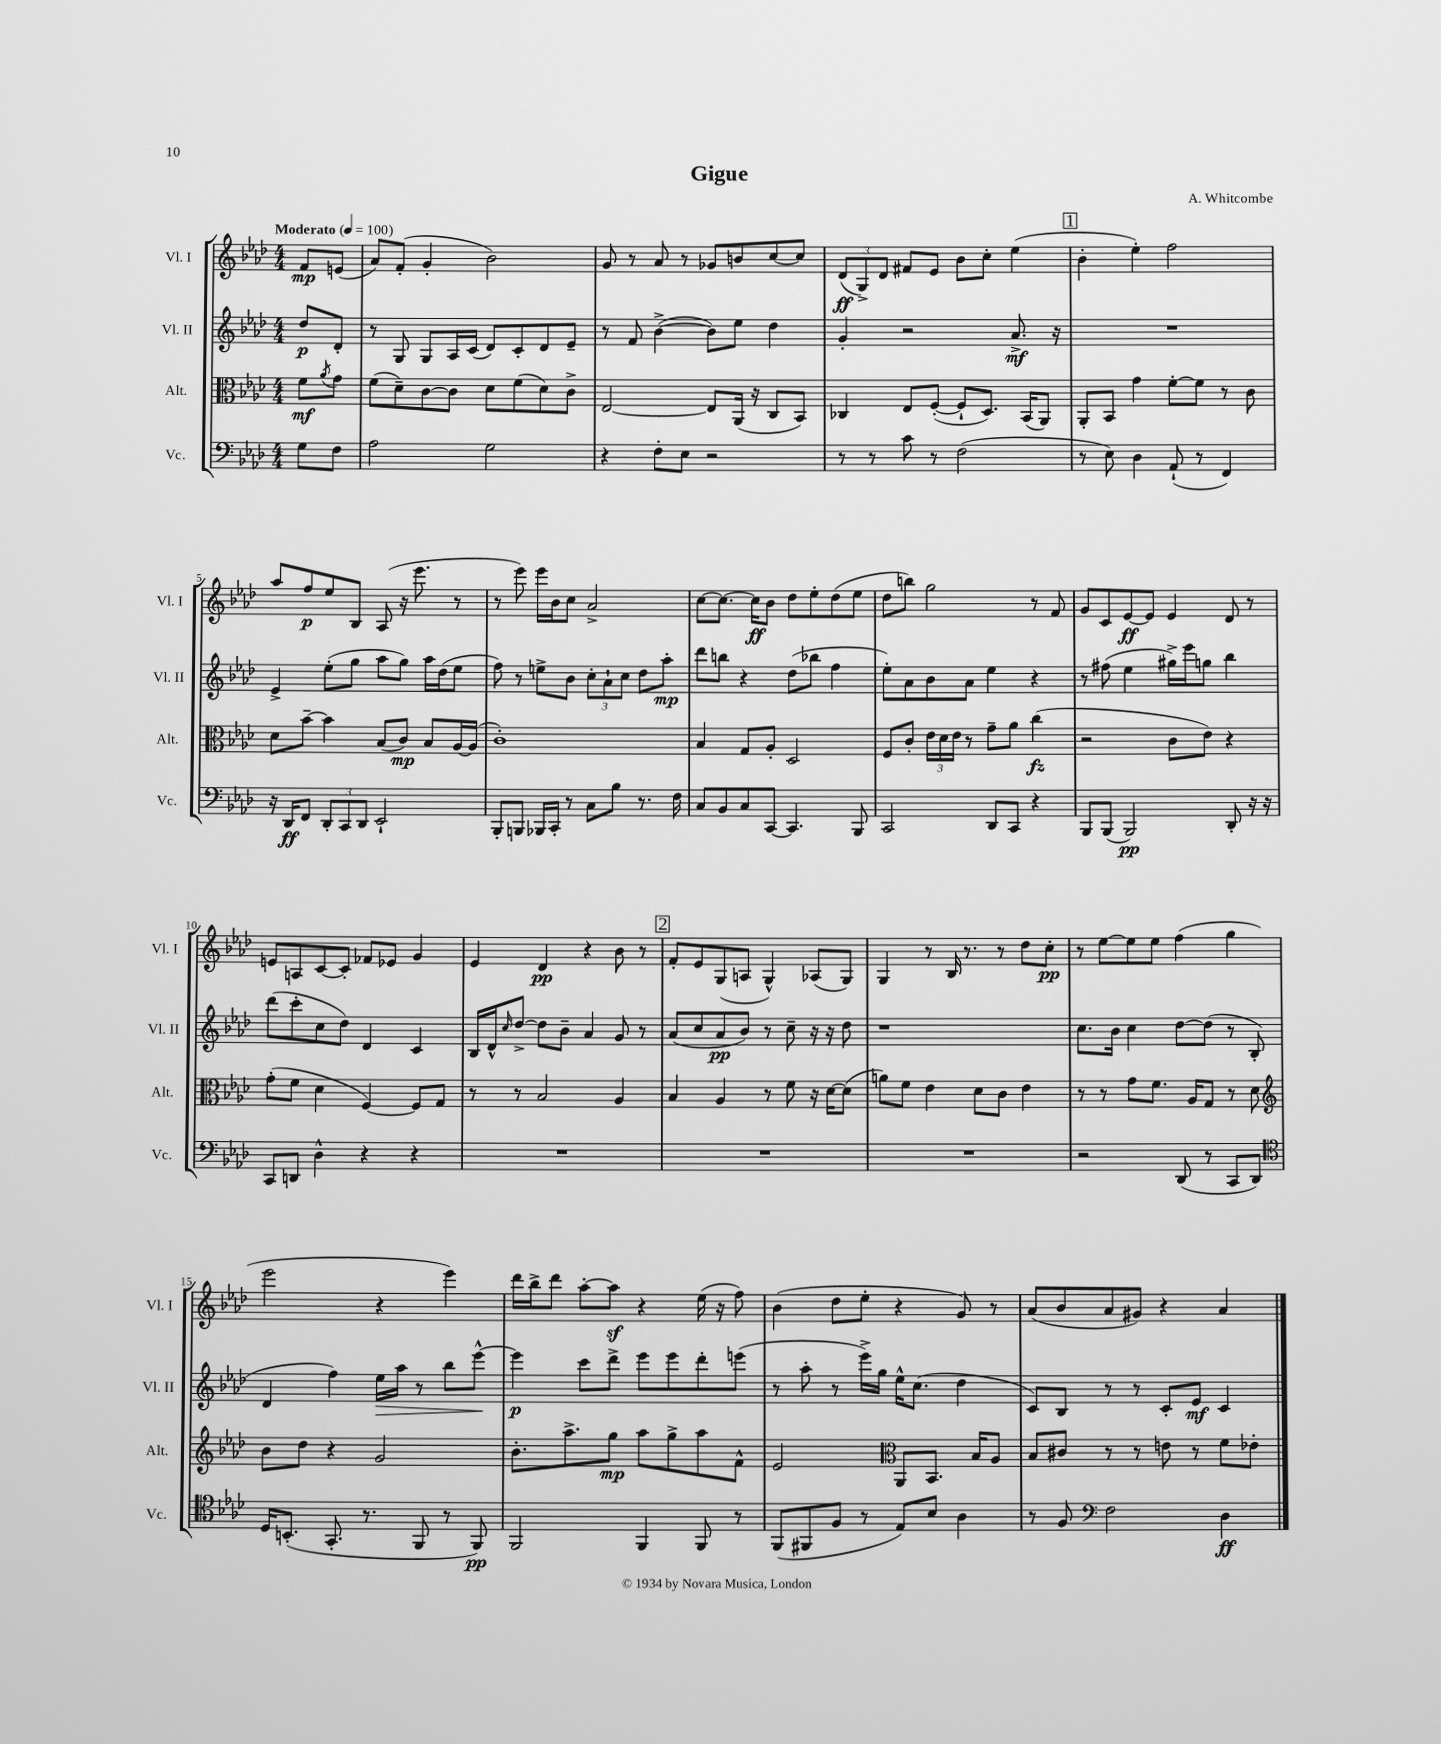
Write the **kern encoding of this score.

**kern	**kern	**kern	**kern
*staff4	*staff3	*staff2	*staff1
*clefF4	*clefC3	*clefG2	*clefG2
*k[b-e-a-d-]	*k[b-e-a-d-]	*k[b-e-a-d-]	*k[b-e-a-d-]
*M4/4	*M4/4	*M4/4	*M4/4
*MM100	*MM100	*MM100	*MM100
8G	8f	8dd-	8f
.	8qa-	.	.
8F	8g	8d-'	(8e
=	=	=	=
2A-	(8f	8r	8a-)
.	8d-~)	8G	(8f'
.	[8c	8G	4g'
.	8c]	16A-	.
.	.	(16c	.
2G	8d-	8d-)	2b-)
.	(8f	8c'	.
.	8d-)	8d-	.
.	8c^	8e-~	.
=	=	=	=
4r	[2E-	8r	8g
.	.	8f	8r
8F'	.	([4b-^	8a-
8E-	.	.	8r
2r	8E-]	8b-])	8g-
.	(16AA-	8ee-	8b
.	16r	.	.
.	8C	4dd-	[8cc
.	8BB-)	.	8cc]
=	=	=	=
8r	4C-	4g'	(12d-
.	.	.	12G^)
8r	.	.	.
.	.	.	12d-
8c	8E-	2r	8f#
8r	([8F'	.	8e-
(2F	8F`]	.	8b-
.	8.D-)	.	8cc'
.	.	8.a-^	(4ee-
.	(16BB-	.	.
.	8AA-)	.	.
.	.	16r	.
=	=	=	=
8r	8AA-'	1r	4b-'
8E-)	8BB-	.	.
4D-	4g	.	4ee-')
(8AA-`	[8f'	.	2ff
8r	8f]	.	.
4FF)	8r	.	.
.	8c	.	.
=	=	=	=
16r	8d-	4e-^	8aa-
16DD-	.	.	.
8FF	[8b-~	.	8ff
12DD-'	4b-]	(8ee-'	8ee-
12CC	.	.	.
.	.	8gg	8B-
12DD-	.	.	.
2EE-`	(8B-	8aa-	(8A-
.	8c)	8gg)	16r
.	.	.	8.eee-
.	8B-	16aa-	.
.	.	(16dd-	.
.	[16A-	8ee-	8r
.	(16A-]	.	.
=	=	=	=
8BBB-'	1c')	8ff)	8r
8BBB	.	8r	8eee-)
16BBB-	.	8ee^	16eee-
16CC'	.	.	16b-
8r	.	8b-	8cc
8C	.	12cc'	2a-^
.	.	12a-`	.
8B-	.	.	.
.	.	12cc	.
8.r	.	8dd-	.
.	.	8aa-'	.
16F	.	.	.
=	=	=	=
8C	4B-	8ddd-	[8cc
8BB-	.	8bb	8.cc_
8C	8G	4r	.
.	.	.	16cc]
[8CC	8A-'	.	8b-
4.CC]	2D-	(8dd-	8dd-
.	.	8bb-	8ee-'
.	.	4ff	(8dd-
8BBB-	.	.	8ee-
=	=	=	=
2CC	8F	8ee-')	8dd-
.	8c'	8a-	8bb)
.	24e-	8b-	2gg
.	24d-	.	.
.	24e-	.	.
.	8r	8a-	.
8DD-	8g~	4ee-	.
8CC	8a-	.	.
4r	(4cc	4r	8r
.	.	.	8f
=	=	=	=
8BBB-	2r	8r	8g
(8BBB-	.	(8ff#	8c
2BBB-)	.	4ee-	[8e-
.	.	.	8e-]
.	8c	16gg#^)	4e-
.	.	16eee-	.
.	8e-)	8gg	.
8DD-'	4r	4bb-	8d-
16r	.	.	8r
16r	.	.	.
=	=	=	=
8CC	(8g'	(8ddd-	8e
8DD	8f	8ccc'	8A
4D-^^	4d-	8cc	[8c
.	.	8dd-)	8c']
4r	[4F)	4d-	8f-
.	.	.	8e-
4r	8F]	4c	4g
.	8G	.	.
=	=	=	=
1r	8r	16B-	4e-
.	.	16d-^^	.
.	.	16qqcc	.
.	8r	[8dd-^	.
.	2B-	8dd-]	4d-
.	.	8b-~	.
.	.	4a-	4r
.	4A-	8g	8b-
.	.	8r	8r
=	=	=	=
1r	4B-	(8a-	8f'
.	.	8cc	8e-
.	4A-	8a-	(8G
.	.	8b-)	8A
.	8r	8r	4G^^)
.	8f	8cc~	.
.	16r	16r	(8A-
.	[16d-	16r	.
.	(8d-]	8dd-	8G)
=	=	=	=
1r	8a)	1r	4G
.	8f	.	.
.	4e-	.	8r
.	.	.	16B-
.	.	.	8.r
.	8d-	.	.
.	8c	.	8r
.	4e-	.	8dd-
.	.	.	8cc'
=	=	=	=
2r	8r	8.cc	8r
.	8r	.	[8ee-
.	.	16b-	.
.	8g	4cc	8ee-]
.	8.f	.	8ee-
(8DD-	.	[8dd-	(4ff
.	16A-	.	.
8r	8G	(8dd-]	.
8CC	8r	8r	4gg
8DD-)	8d-	8B-'	.
=	=	=	=
*clefC4	*clefG2	*	*
16D-	8b-	4d-	2eee-
(8.BB'	.	.	.
.	8dd-	.	.
8.GG'	4r	4ff)	.
8.r	.	.	.
.	2g	16ee-	4r
.	.	16aa-	.
8FF	.	8r	.
8r	.	8bb-	4eee-)
8FF)	.	[8eee-^^	.
=	=	=	=
2FF	8.b-'	4eee-]	16ddd-
.	.	.	16bb-^
.	.	.	8ddd-
.	8.aa-^	.	.
.	.	8ccc	[8aa-'
.	8gg	8ddd-^	8aa-]
4FF	8aa-	8eee-	4r
.	8gg^	8eee-	.
8FF	8aa-	8ddd-'	(16ee-
.	.	.	16r
8r	8f^^	(8eee	8ff)
=	=	=	=
(8FF	2e-	8r	(4b-
8FF#	.	8aa-'	.
8F	.	8r	8dd-
8r	.	16eee-^)	8ee-'
.	.	16gg	.
*	*clefC3	*	*
8E-)	8AA-	16ee-^^	4r
.	.	(8.cc	.
8B-	8.BB-	.	.
4A-	.	4dd-	8g)
.	16B-	.	.
.	8A-	.	8r
=	=	=	=
8r	8B-	8c)	(8a-
8F	8c#	8B-	8b-
*clefF4	*	*	*
2F	8r	8r	8a-
.	8r	8r	8g#)
.	8e	8c'	4r
.	8r	8e-	.
4D-	8f	4c	4a-
.	8e-'	.	.
==	==	==	==
*-	*-	*-	*-
